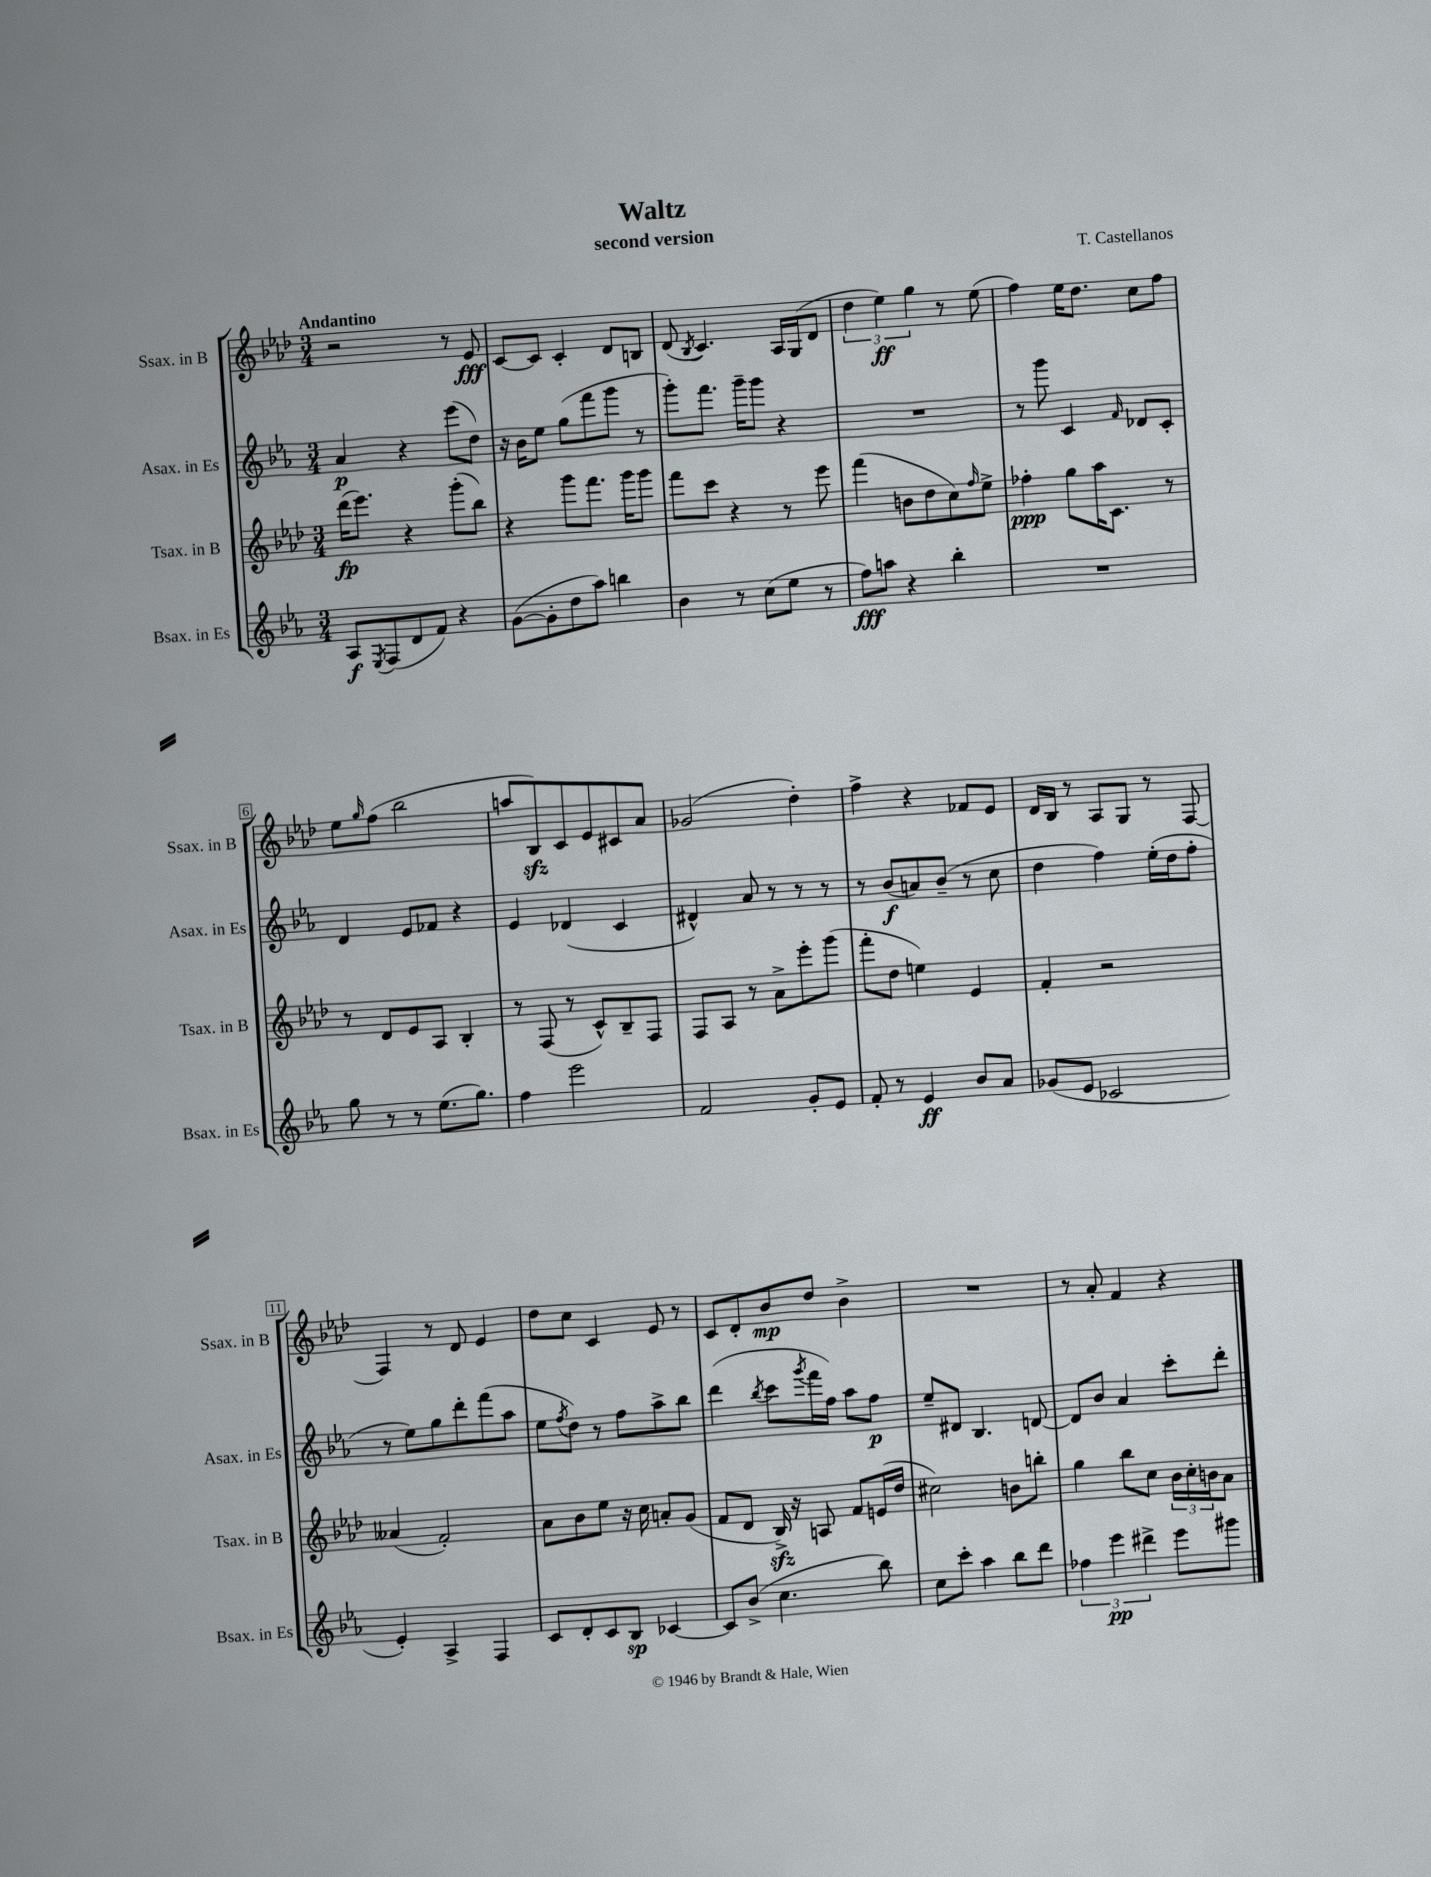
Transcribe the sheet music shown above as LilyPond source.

\header { title = "Waltz" composer = "T. Castellanos" subtitle = "second version" }
<<
\new StaffGroup <<
\new Staff = "s0" \with { instrumentName = "Ssax. in B" shortInstrumentName = "Ssax. in B" } {
    \clef treble \key aes \major \numericTimeSignature \time 3/4 \tempo "Andantino"
    r2 r8 ees'8\fff |
    c'8~ c'8 c'4-. des'8 b8 |
    des'8( \acciaccatura { bes8 } c'4.) aes16 g16( des'8 |
    \tuplet 3/2 { des''4 ees''4\ff) g''4 } r8 ees''8( |
    f''4) ees''16 des''8. c''8 f''8 |
    ees''8 \grace { g''16 } f''8( bes''2 |
    a''8 bes8\sfz) c'8 ees'8 cis'8 aes'8 |
    ges'2( des''4-.) |
    f''4-> r4 fes'8 ees'8 |
    des'16 bes16 r8 aes8 g8 r8 f8~ |
    f4 r8 des'8 ees'4 |
    des''8 c''8 c'4 ees'8 r8 |
    c'8 des'8-. bes'8\mp des''8 bes'4-> |
    R2. |
    r8 aes'8-. f'4 r4 \bar "|." |
}
\new Staff = "s1" \with { instrumentName = "Asax. in Es" shortInstrumentName = "Asax. in Es" } {
    \clef treble \key ees \major \numericTimeSignature \time 3/4
    aes'4\p r4 ees'''8( d''8) |
    r16 bes'16 ees''8 g''8( f'''8 g'''8 r8 |
    g'''8-.) f'''8. g'''16-- g'''8 r4 |
    R2. |
    r8 g'''8 c'4 \grace { f'16 } des'8 c'8-. |
    d'4 ees'8 fes'8 r4 |
    ees'4 des'4( c'4 |
    dis'4-^) aes'8 r8 r8 r8 |
    r8 bes'8\f( a'8) bes'8--( r8 c''8 |
    d''4 f''4) ees''16-.( d''16 f''8-. |
    r8 ees''8) g''8 d'''8-. f'''8( aes''8 |
    ees''8 \acciaccatura { f''8 } d''8) r8 f''8 aes''8-> bes''8 |
    d'''4( \acciaccatura { bes''8 } c'''8 \acciaccatura { g'''8 } f'''16 f''16) aes''8 f''8\p |
    ees''8-- dis'8 bes4. d'8~ |
    d'8 bes'8 aes'4 c'''8-. d'''8-. \bar "|." |
}
\new Staff = "s2" \with { instrumentName = "Tsax. in B" shortInstrumentName = "Tsax. in B" } {
    \clef treble \key aes \major \numericTimeSignature \time 3/4
    des'''16\fp( ees'''8.) r4 g'''8-.( bes''8) |
    r4 g'''8 f'''8. g'''16 g'''8 |
    f'''8 c'''8 r4 r8 ees'''8 |
    f'''4( b'8 des''8 c''8) \grace { f''16 } ees''8-> |
    fes''4-.\ppp g''8 aes''16 c'8. r8 |
    r8 des'8 ees'8 aes8 bes4-. |
    r8 f8( r8 c'8-^) bes8-- f8 |
    f8 aes8 r8 aes'8-> ees'''8-. g'''8( |
    f'''8-. des''8 e''4) ees'4 |
    f'4-. r2 |
    aeses'4( f'2-.) |
    aes'8 bes'8 ees''8 r16 c''16 a'8-. g'8( |
    f'8 des'8 bes16->\sfz) r16 a8 f'8 e'16( des''16 |
    cis''2) b'8 b''8-. |
    g''4 bes''8 c''8 \tuplet 3/2 { bes'16 c''16-. b'16 } aes'8 \bar "|." |
}
\new Staff = "s3" \with { instrumentName = "Bsax. in Es" shortInstrumentName = "Bsax. in Es" } {
    \clef treble \key ees \major \numericTimeSignature \time 3/4
    aes8\f \acciaccatura { ees8 } f8( d'8 f'8) r4 |
    g'8~( g'8-. d''8 aes''8) b''4 |
    bes'4 r8 c''8( ees''8 r8 |
    f''8\fff) a''8 r4 bes''4-. |
    R2. |
    g''8 r8 r8 ees''8.( g''8.) |
    f''4 ees'''2 |
    f'2 g'8-. ees'8 |
    f'8-. r8 ees'4\ff bes'8 aes'8 |
    ges'8( ees'8 ces'2 |
    ees'4-.) aes4-> f4 |
    c'8 d'8-. c'8 bes8\sp ces'4~ |
    ces'8 bes'8->( c''4. bes''8) |
    c''8 c'''8-. aes''4 bes''8 d'''8 |
    \tuplet 3/2 { fes''4 ees'''4\pp dis'''4-> } ees'''8 gis'''8 \bar "|." |
}
>>
>>
\layout { \context { \Score \override BarNumber.stencil = #(make-stencil-boxer 0.1 0.3 ly:text-interface::print) } }
